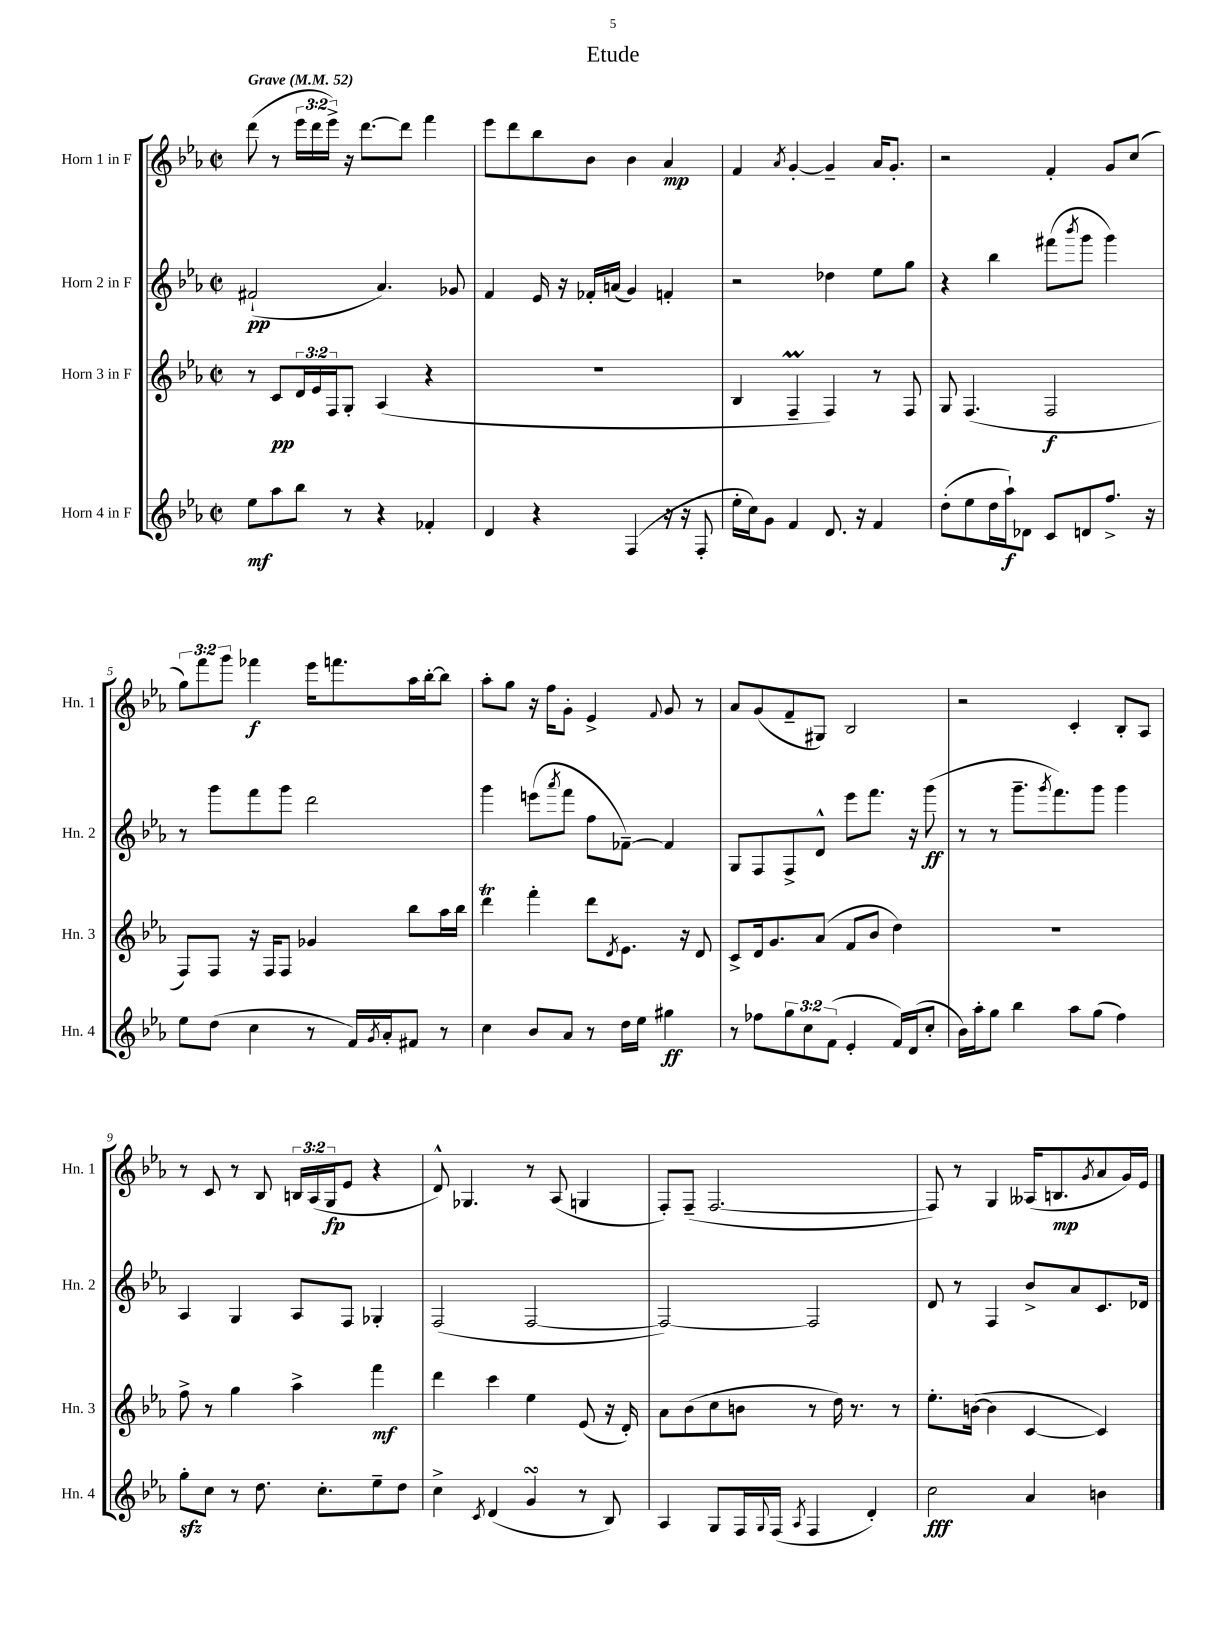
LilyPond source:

\header { title = "Etude" }
<<
\new StaffGroup <<
\new Staff = "s0" \with { instrumentName = "Horn 1 in F" shortInstrumentName = "Hn. 1" } {
    \clef treble \key ees \major \defaultTimeSignature \time 2/2 \override Staff.TupletNumber.text = #tuplet-number::calc-fraction-text \tempo "Grave" 4 = 52
    d'''8( r8 \tuplet 3/2 { ees'''16 d'''16 ees'''16->) } r16 d'''8.~ d'''8 f'''4 |
    ees'''8 d'''8 bes''8 bes'8 bes'4 aes'4\mp |
    f'4 \acciaccatura { aes'8 } g'4~-. g'4-- aes'16 g'8.-. |
    r2 f'4-. g'8 c''8( |
    \tuplet 3/2 { g''8) f'''8 g'''8 } fes'''4\f ees'''16 f'''8. aes''16 bes''16~-. bes''8 |
    aes''8-. g''8 r16 f''16 g'8-. ees'4-> \appoggiatura { f'8 } g'8 r8 |
    aes'8 g'8( f'8-- gis8) bes2 |
    r2 c'4-. bes8-. aes8 |
    r8 c'8 r8 bes8 \tuplet 3/2 { b16 aes16( g16\fp } ees'8 r4 |
    d'8-^) ges4. r8 aes8( g4 |
    f8-.) f8--( f2.~ |
    f8) r8 g4 aeses16( b8.\mp \acciaccatura { g'8 } aes'8 g'16) ees'16 \bar "|." |
}
\new Staff = "s1" \with { instrumentName = "Horn 2 in F" shortInstrumentName = "Hn. 2" } {
    \clef treble \key ees \major \defaultTimeSignature \time 2/2
    fis'2-!\pp( aes'4.) ges'8 |
    f'4 ees'16 r16 fes'16-. a'16( g'4) f'4-. |
    r2 des''4 ees''8 g''8 |
    r4 bes''4 fis'''8( \acciaccatura { bes'''8 } g'''8 g'''4) |
    r8 g'''8 f'''8 g'''8 d'''2 |
    g'''4 e'''8( \acciaccatura { aes'''8 } f'''8 f''8 fes'8~--) fes'4 |
    g8 f8 f8-> d'8-^ ees'''8 f'''8. r16 g'''8\ff( |
    r8 r8 g'''8.-- \acciaccatura { g'''8 } f'''8.) g'''8 g'''4 |
    aes4 g4 aes8 f8 ges4-. |
    f2( f2~ |
    f2~) f2 |
    d'8 r8 f4 bes'8-> aes'8 c'8. des'16 \bar "|." |
}
\new Staff = "s2" \with { instrumentName = "Horn 3 in F" shortInstrumentName = "Hn. 3" } {
    \clef treble \key ees \major \defaultTimeSignature \time 2/2 \override Staff.TupletNumber.text = #tuplet-number::calc-fraction-text
    r8 c'8\pp \tuplet 3/2 { d'16 ees'16 f16 } g8-. aes4( r4 |
    R1 |
    bes4 f4--\prall f4) r8 f8 |
    g8 f4.( f2\f |
    f8) f8 r16 f16 f8 ges'4 bes''8 aes''16 bes''16 |
    d'''4\trill f'''4-. d'''8 \acciaccatura { d'8 } ees'8. r16 d'8 |
    c'8-> d'16 g'8. aes'8( f'8 bes'8 d''4) |
    R1 |
    f''8-> r8 g''4 aes''4-> f'''4\mf |
    d'''4 c'''4 ees''4 ees'8( r16 d'16-.) |
    aes'8 bes'8( c''8 b'8 r8 d''16) r8. r8 |
    ees''8.-. b'16~( b'4 c'4~ c'4) \bar "|." |
}
\new Staff = "s3" \with { instrumentName = "Horn 4 in F" shortInstrumentName = "Hn. 4" } {
    \clef treble \key ees \major \defaultTimeSignature \time 2/2 \override Staff.TupletNumber.text = #tuplet-number::calc-fraction-text
    ees''8\mf aes''8 bes''8 r8 r4 fes'4-. |
    d'4 r4 f4( r16 r16 f8-. |
    ees''16-. c''16) g'8 f'4 d'8. r16 f'4 |
    d''8-.( ees''8 d''16 aes''16-!\f) des'8 c'8 d'8 f''8.-> r16 |
    ees''8 d''8( c''4 r8 f'16) \acciaccatura { g'8 } aes'16-. fis'8 r8 |
    c''4 bes'8 aes'8 r8 d''16 ees''16 gis''4\ff |
    r8 fes''8 \tuplet 3/2 { g''8 c''8 f'8( } ees'4-. f'16) d'16( c''8-. |
    bes'16) aes''16-. g''8 bes''4 aes''8 g''8( f''4) |
    g''8-.\sfz c''8 r8 d''8. c''8.-. ees''8-- d''8 |
    c''4-> \acciaccatura { c'8 } d'4( g'4\turn r8 bes8) |
    aes4 g8 f16 \appoggiatura { g8 } f16( \acciaccatura { aes8 } f4 d'4-.) |
    c''2\fff aes'4 b'4 \bar "|." |
}
>>
>>
